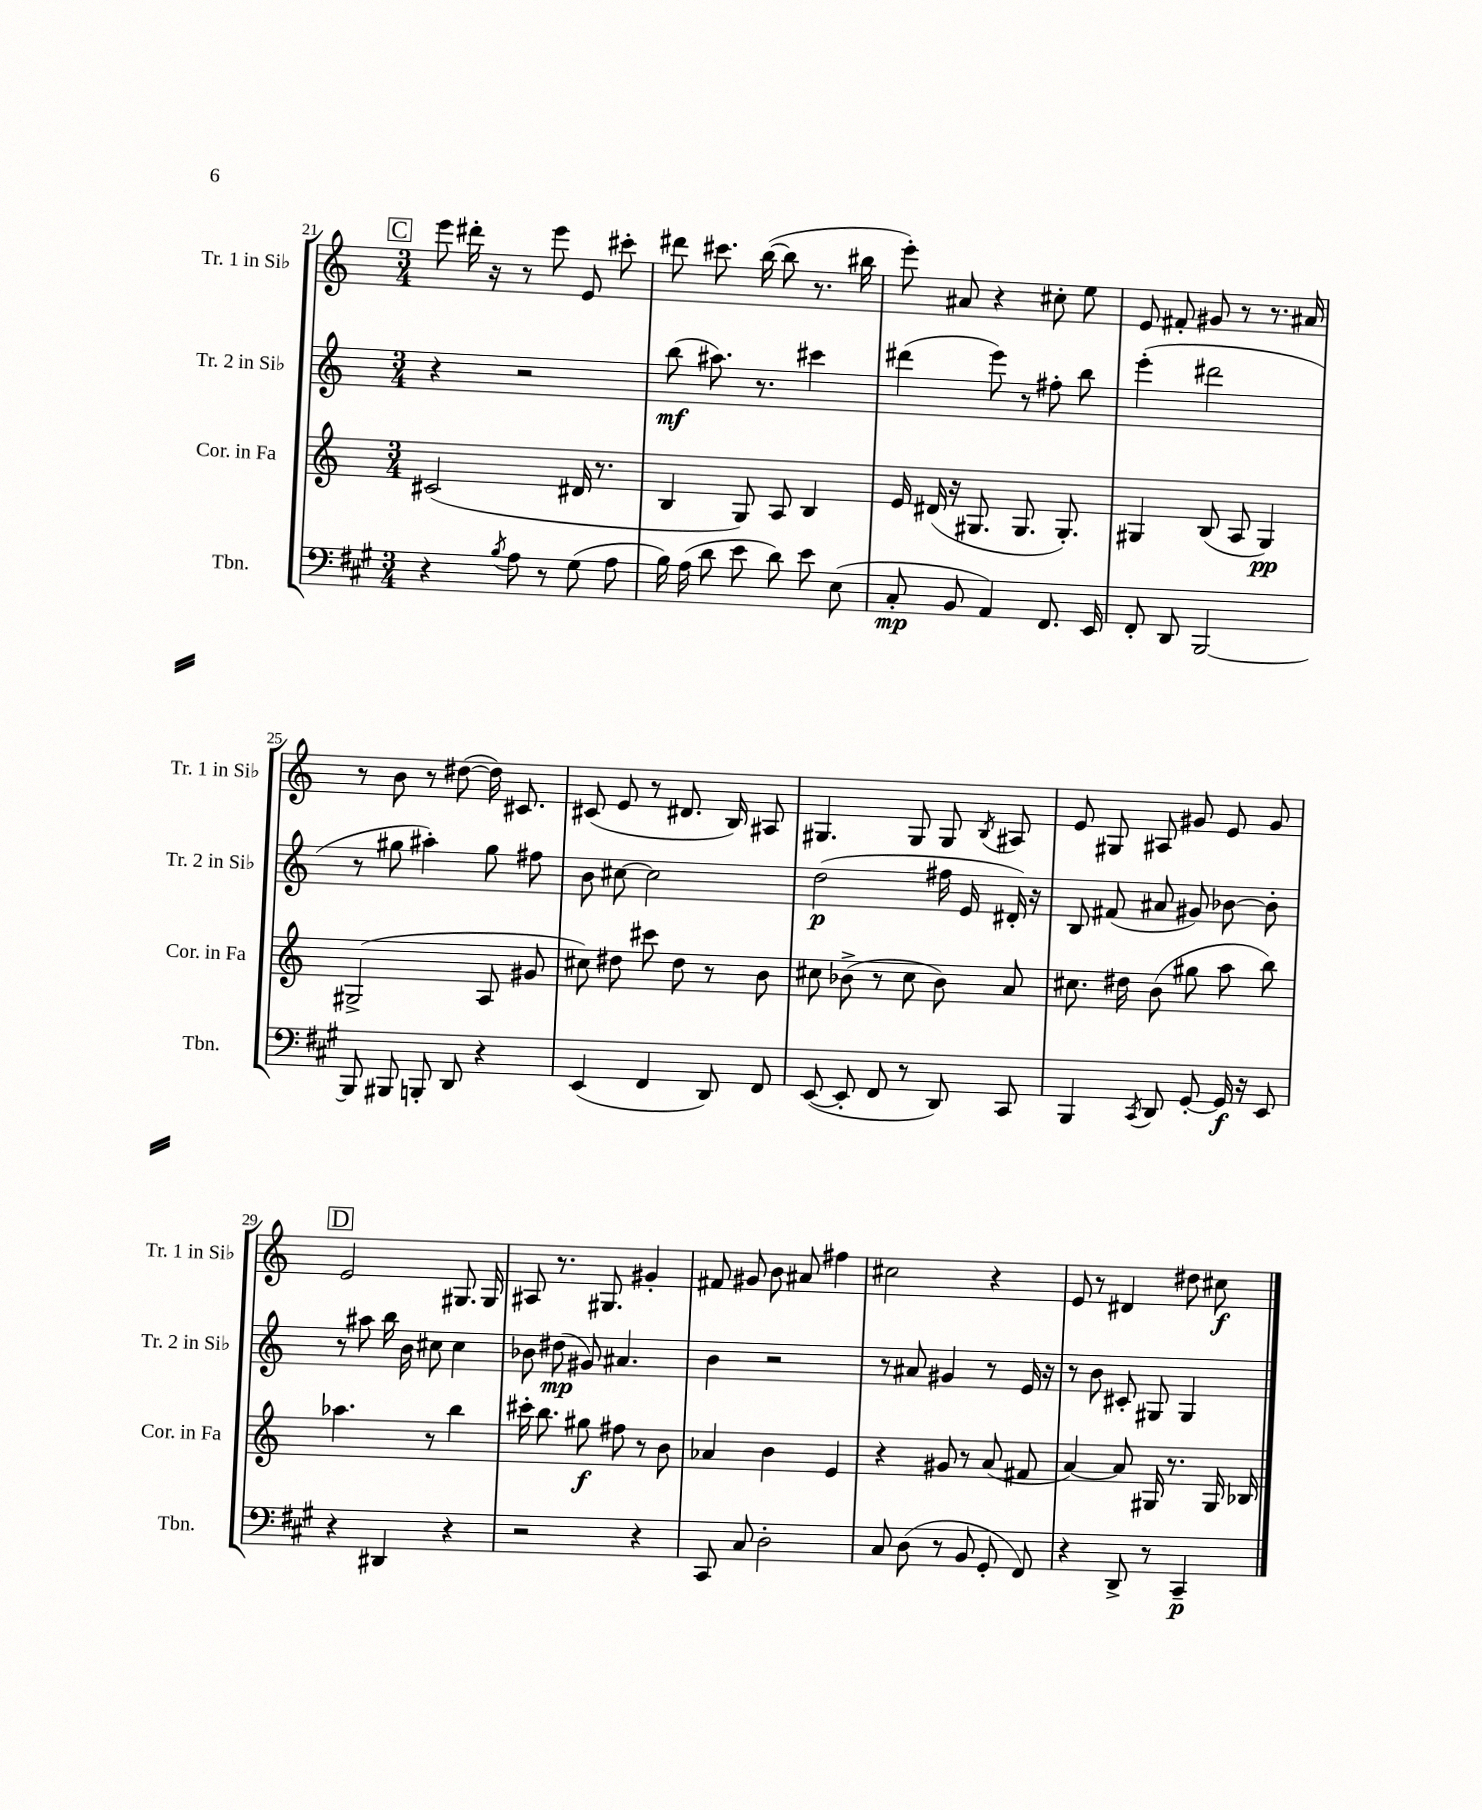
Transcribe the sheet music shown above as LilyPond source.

<<
\new StaffGroup <<
\new Staff = "s0" \with { instrumentName = "Tr. 1 in Sib" shortInstrumentName = "Tr. 1 in Sib" } {
    \clef treble \key c \major \numericTimeSignature \time 3/4
    \autoBeamOff \mark \markup { \box "C" } e'''8 dis'''16-. r16 r8 e'''8 e'8 cis'''8-. |
    dis'''8 cis'''8. b''16~( b''8 r8. bis''16 |
    e'''8-.) ais'8 r4 cis''8-. e''8 |
    e'8 fis'8-. gis'8 r8 r8. ais'16 |
    r8 b'8 r8 dis''8~( dis''16) cis'8. |
    cis'8( e'8 r8 dis'8. b16) ais8 |
    gis4. gis8 gis8 \acciaccatura { b8 } ais8 |
    e'8 gis8 ais8 gis'8 e'8 gis'8 |
    \mark \markup { \box "D" } e'2 gis8. gis16 |
    ais8 r8. gis8. gis'4-. |
    fis'8 gis'8 b'8 ais'8 fis''4 |
    cis''2 r4 |
    e'8 r8 dis'4 dis''8 cis''8\f \bar "|." |
}
\new Staff = "s1" \with { instrumentName = "Tr. 2 in Sib" shortInstrumentName = "Tr. 2 in Sib" } {
    \clef treble \key c \major \numericTimeSignature \time 3/4
    \autoBeamOff \mark \markup { \box "C" } r4 r2 |
    b''8\mf( ais''8.) r8. cis'''4 |
    dis'''4( e'''8) r8 fis''8-. b''8 |
    e'''4-.( dis'''2 |
    r8 gis''8 ais''4-.) gis''8 fis''8 |
    b'8 cis''8~ cis''2 |
    d''2\p( fis''16 e'16 dis'16-.) r16 |
    b8 fis'8( ais'8 gis'8) bes'8~ bes'8-. |
    \mark \markup { \box "D" } r8 ais''8 b''16 b'16 cis''8 cis''4 |
    bes'8 dis''8\mp( gis'8) ais'4. |
    b'4 r2 |
    r8 ais'8 gis'4 r8 e'16 r16 |
    r8 b'8 cis'8-. gis8 gis4 \bar "|." |
}
\new Staff = "s2" \with { instrumentName = "Cor. in Fa" shortInstrumentName = "Cor. in Fa" } {
    \clef treble \key c \major \numericTimeSignature \time 3/4
    \autoBeamOff \mark \markup { \box "C" } cis'2( dis'16 r8. |
    b4 g8) a8 b4 |
    e'16 dis'16( r16 gis8. gis8. gis8.-.) |
    gis4 b8( a8 gis4\pp) |
    gis2->( a8 gis'8 |
    cis''8) dis''8 cis'''8 dis''8 r8 b'8 |
    cis''8 bes'8->( r8 cis''8 bes'8) a'8 |
    cis''8. dis''16 b'8( gis''8 a''8 b''8) |
    \mark \markup { \box "D" } aes''4. r8 b''4 |
    cis'''16-. b''8. gis''8\f fis''8 r8 b'8 |
    aes'4 b'4 e'4 |
    r4 gis'8 r8 a'8( fis'8 |
    a'4~) a'8 gis16 r8. gis16 bes16 \bar "|." |
}
\new Staff = "s3" \with { instrumentName = "Tbn." shortInstrumentName = "Tbn." } {
    \clef bass \key a \major \numericTimeSignature \time 3/4
    \autoBeamOff \mark \markup { \box "C" } r4 \acciaccatura { b8 } a8 r8 gis8( a8 |
    b16) a16( d'8 e'8 d'8) e'8 e8( |
    cis8-.\mp b,8 a,4) fis,8. e,16 |
    fis,8-. d,8 b,,2~ |
    b,,8 bis,,8 b,,8-. d,8 r4 |
    e,4( fis,4 d,8) fis,8 |
    e,8~( e,8-. fis,8 r8 d,8) cis,8 |
    b,,4 \acciaccatura { cis,8 } d,8 gis,8~-. gis,16\f r16 e,8 |
    \mark \markup { \box "D" } r4 dis,4 r4 |
    r2 r4 |
    cis,8 cis8 d2-. |
    cis8 d8( r8 b,8 gis,8-. fis,8) |
    r4 d,8-> r8 cis,4--\p \bar "|." |
}
>>
>>
\layout { \context { \Score currentBarNumber = #21 } }
